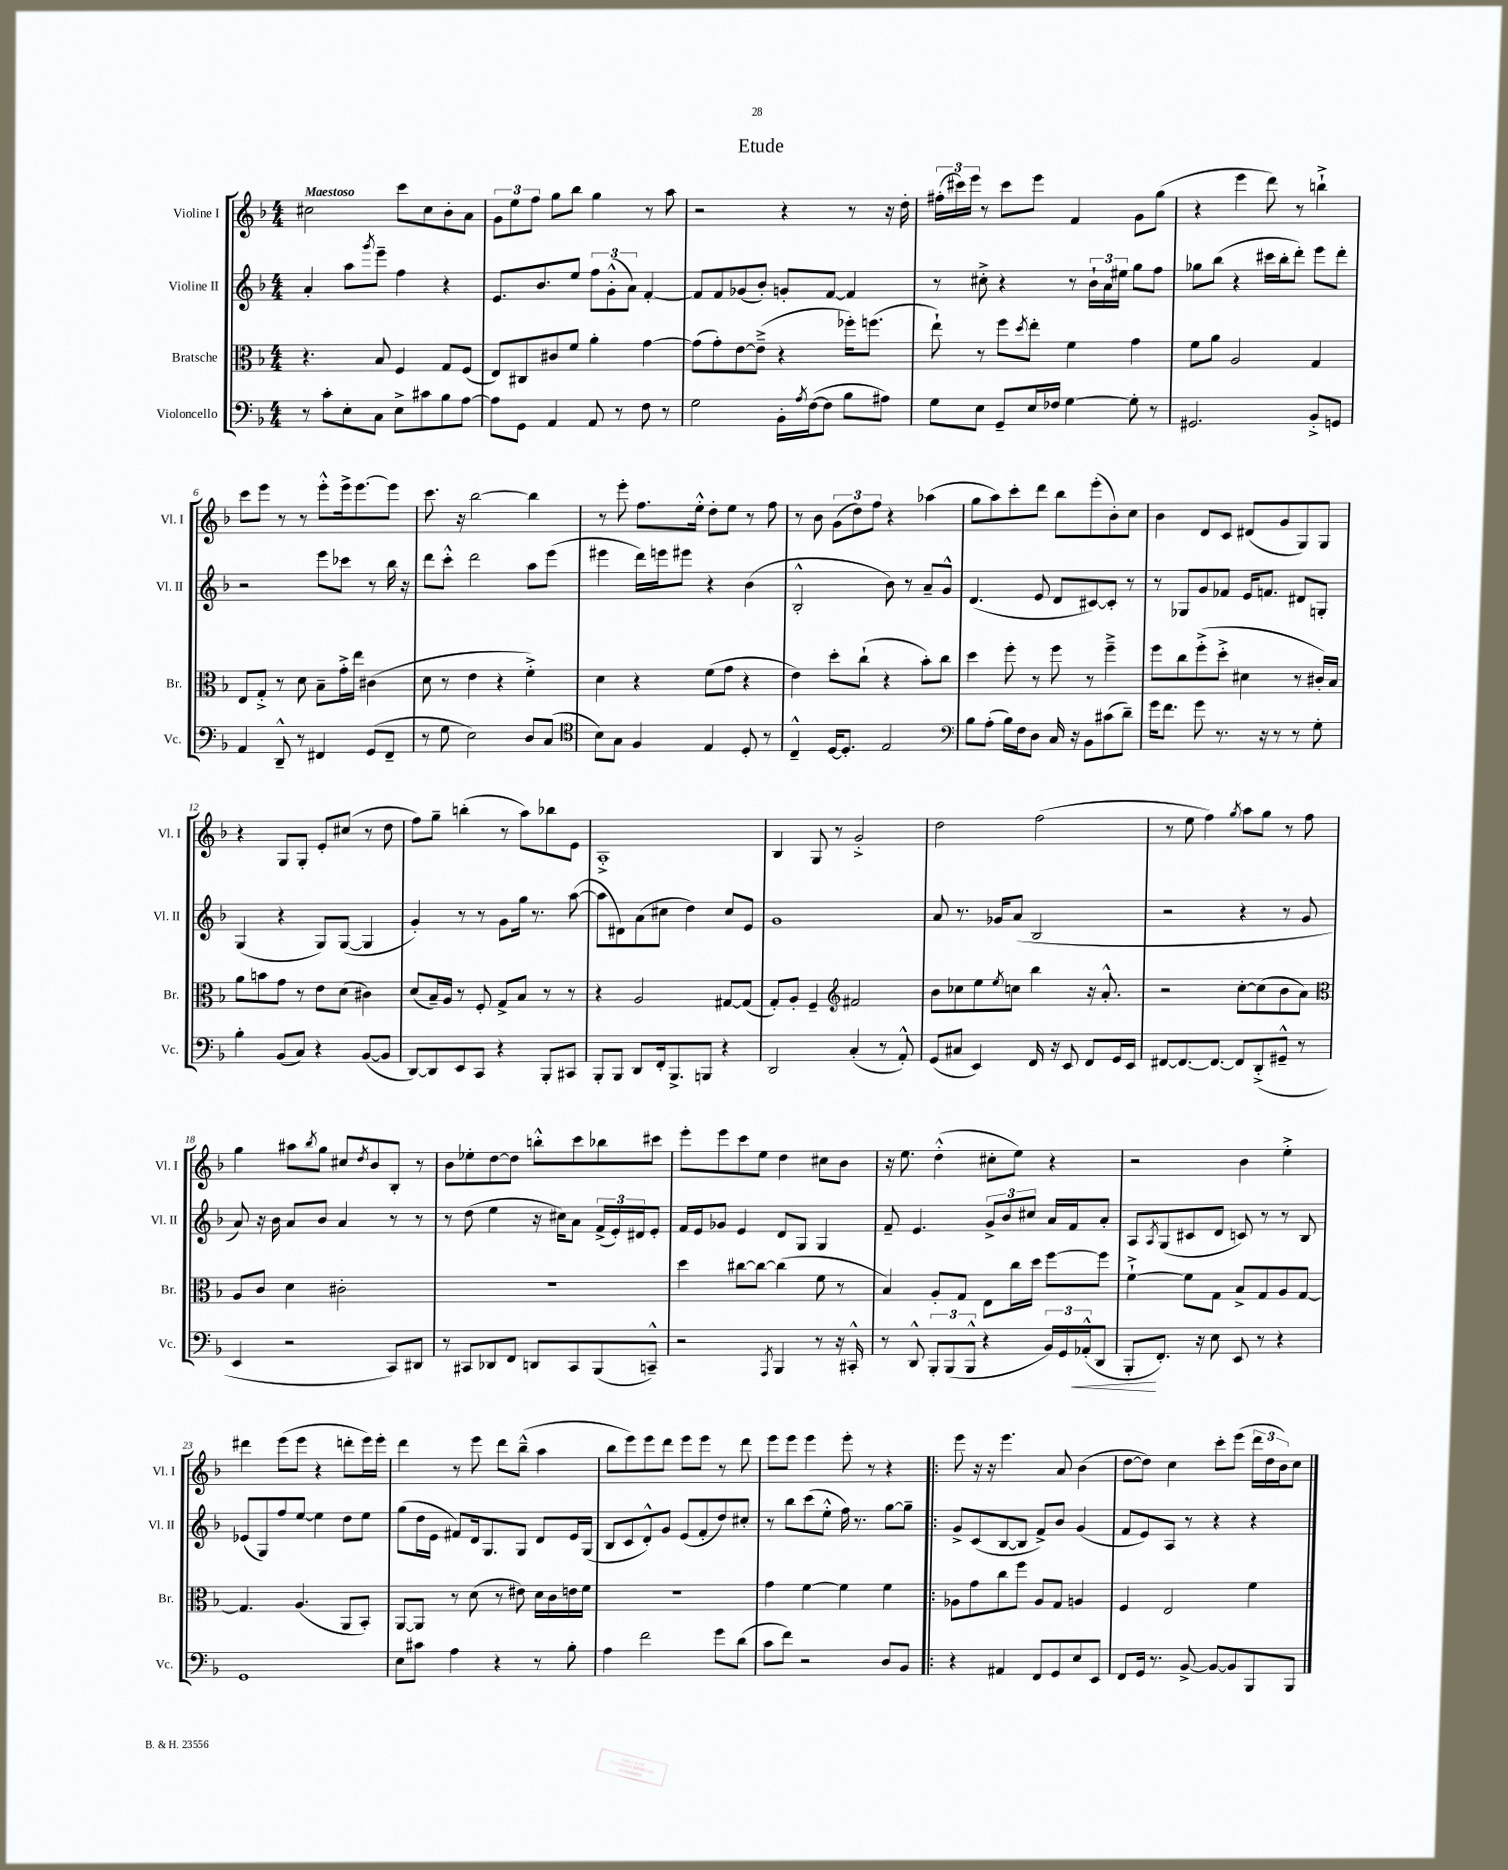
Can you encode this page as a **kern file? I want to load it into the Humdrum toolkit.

**kern	**kern	**kern	**kern
*staff4	*staff3	*staff2	*staff1
*clefF4	*clefC3	*clefG2	*clefG2
*k[b-]	*k[b-]	*k[b-]	*k[b-]
*M4/4	*M4/4	*M4/4	*M4/4
8r	4.r	4a'	2cc#
8c'	.	.	.
8E'	.	8aa	.
.	.	8qggg	.
8C	8B-	8eee~	.
8E^	4F	4ff	8ccc
8c#	.	.	8cc#
8B-	8G	4r	8b-'
[8A	(8F	.	8a
=	=	=	=
8A]	8E)	8.e	12g
.	.	.	12ee
8GG	8C#	.	.
.	.	.	12ff
.	.	8.b-	.
4AA	8c#	.	8gg
.	8f	8ee	8bb-
8AA	4a'	12ff	4gg
.	.	(12g'^^	.
8r	.	.	.
.	.	12a)	.
8F	[4g	[4f'	8r
8r	.	.	8aa
=	=	=	=
2G	(8g]	8f]	2r
.	8g')	8f	.
.	[8e	(8g-	.
.	(8e~^]	8b-')	.
16BB-'	4r	8g'	4r
8qA	.	.	.
([16F	.	.	.
8F]	.	[8f	.
8B-	16ff-')	4f]	8r
.	(8.ff	.	.
8A#)	.	.	16r
.	.	.	16dd'
=	=	=	=
8G	8ee`)	8r	(24ff#'
.	.	.	24ccc#)
.	.	.	24eee
8E	8r	8cc#'^	8r
8GG~	8ff	4r	8ccc#
.	8qdd	.	.
16E	8ee'	.	8eee
16F-	.	.	.
[4G	4f	8r	4f
.	.	24b-`	.
.	.	24a	.
.	.	24ee#	.
8G']	4g	8gg	8g
8r	.	8ff	(8gg
=	=	=	=
2.GG#	8f	8gg-	4r
.	8a	(8bb-	.
.	2A	4r	4eee
.	.	16ccc#	8ddd)
.	.	16bb-'	.
.	.	8ddd')	8r
8BB-'^	4G	8eee	4bb`^
8GG	.	8ddd'	.
=	=	=	=
4AA	8E	2r	8ccc
.	8G'^	.	8eee
8DD~^^	8r	.	8r
8r	8d	.	8r
4FF#	8B-~	8eee	8eee'^^
.	16g'^	8ccc-	16eee^
.	16ee	.	[8.eee
(8GG	(4c#	8r	.
8FF#~	.	16bb-	8eee]
.	.	16r	.
=	=	=	=
8r	8d	8ddd	8.ccc
8G	8r	8ccc'^^	.
.	.	.	16r
2E)	4e	2ddd	[2bb-
.	4r	.	.
8D	4f'^)	8aa	4bb-]
(8C	.	(8eee	.
=	=	=	=
*clefC4	*	*	*
8B-)	4d	4eee#	8r
8G	.	.	8eee'
4F	4r	16ddd)	8.ff
.	.	16eee	.
.	.	8eee#	.
.	.	.	16ee'^^
4E	(8f	4r	8dd'
.	8g	.	8ee
8D'	4r	(4b-	8r
8r	.	.	8ff
=	=	=	=
4C~^^	4e)	2B-'^^	8r
.	.	.	8b-
[16D	8dd'	.	(12g
8.D']	.	.	.
.	.	.	12dd)
.	(8cc`	.	.
.	.	.	12ff
2E	4r	8b-)	4r
.	.	8r	.
.	8b-')	8a~	(4aa-
.	8cc	8g^^	.
=	=	=	=
*clefF4	*	*	*
8B-	4dd	(4.d	8gg
(8A'	.	.	8aa)
16B-)	8ff'	.	8ccc'
16F	.	.	.
8D	8r	8e	8ddd
16C	8ff	8d	8bb-
16r	.	.	.
8BB-	8r	[8c#)	(8eee'
(8c#	4ff~^	8c#']	8b-')
8d~)	.	8r	8cc
=	=	=	=
16g	8ff	8r	4b-
8.f	.	.	.
.	8cc	8G-	.
8g	(8ff'^	8g	8d
8.r	8dd'^	8f-	8c
.	4d#	16e	(8d#
16r	.	8.f	.
8r	.	.	8g
8r	8r	8d#	8G)
8G'	16c#')	8G'	8G
.	16B-	.	.
=	=	=	=
4B-'	8a	(4G	4r
.	8b	.	.
(8BB-	8g	4r	8G
8C)	8r	.	8G'
4r	8e	8G)	8e'
.	(8d	([8G	(8cc#
([8BB-	4c#)	4G]	8r
8BB-]	.	.	8dd
=	=	=	=
[8DD)	(8d	4g')	8ff)
8DD]	16B-~)	.	8gg~
.	16A	.	.
8EE	8r	8r	(4bb'
8CC	8F'	8r	.
4r	8G^	8g	8r
.	8B-	16gg	8aa)
.	.	8.r	.
8BBB-'	8r	.	8bb-
8CC#	8r	([8aa	8e
=	=	=	=
8BBB-'	4r	8aa]	1A'^
8BBB-	.	8d#)	.
8DD	2A	(8a	.
16FF'	.	8cc#	.
8.BBB-^	.	.	.
.	.	4dd)	.
8BBB	.	.	.
4r	[8G#	8cc#	.
.	(8G#]	8e	.
=	=	=	=
2DD	8G')	1g	4B-
.	8A'	.	.
.	4F~	.	8G
.	.	.	8r
*	*clefG2	*	*
(4C'	2f#	.	2g'^
8r	.	.	.
8AA'^^)	.	.	.
=	=	=	=
(8GG	8b-	8a	2dd
8C#	8cc-	8.r	.
4EE)	8ee	.	.
.	.	16g-	.
.	8qee	.	.
.	8cc	(8a	.
16FF	4bb-	2B-	(2ff
16r	.	.	.
8EE	.	.	.
8FF	16r	.	.
.	8.a'^^	.	.
16GG	.	.	.
16EE	.	.	.
=	=	=	=
[8FF#	2r	2r	8r
8.FF#_	.	.	8ee
.	.	.	4ff)
8.FF#_	.	.	.
.	.	.	8qgg
8FF#]	[8cc'	4r	8aa
(8DD'^	(8cc]	.	8gg
8GG#~^^	8b-	8r	8r
8r	8a)	8g	8ff
=	=	=	=
*	*clefC3	*	*
4EE	8A	8a)	4gg
.	8c	16r	.
.	.	16b-	.
2r	4d	8a	8aa#
.	.	.	8qbb-
.	.	8b-	8gg
.	2c#'	4a	8cc#
.	.	.	8qdd
.	.	.	8b-
8CC)	.	8r	8B-'
8DD#	.	8r	8r
=	=	=	=
8r	1r	8r	8b-
8CC#	.	(8dd	8ee-'
8DD-	.	4ee	[8dd
8FF	.	.	8dd]
8DD	.	16r	8bb'^^
.	.	16cc#)	.
8CC#	.	8a	8ccc
(8BBB-	.	(24f^	8bb-
.	.	24e')	.
.	.	24d#	.
8CC~^^)	.	8e'	8ccc#
=	=	=	=
2r	4dd	16f	8eee'
.	.	16e	.
.	.	8g-	8eee
.	[8cc#	4e	8ccc
.	8cc#_	.	8ee
8qAAA	.	.	.
4BBB-	(4cc#]	8d	4dd
.	.	8G	.
8r	8f	4G	8cc#
16r	8r	.	8b-
16CC#'^^	.	.	.
=	=	=	=
8r	4B-)	8f~	16r
.	.	.	8.ee
8DD^^	.	4.e	.
12BBB-'	8A'	.	(4dd'^^
(12BBB-	.	.	.
.	8G	.	.
12BBB-^^	.	.	.
4r	8E	12g^	8cc#'
.	.	12b-	.
.	16cc	.	8ee)
.	.	12cc#	.
.	16dd	.	.
24BB-)	[8ff	16a	4r
24GG	.	.	.
.	.	16f	.
(24AA-'^^	.	.	.
8DD	8ff]	8a'	.
=	=	=	=
8BBB-'	[4f`^	8A	2r
.	.	8qA	.
8.FF')	.	(8G	.
.	8f]	8c#	.
16r	.	.	.
8E	8G	8d	.
8EE	8B-^	8c)	4b-
8r	8G	8r	.
4r	8A	8r	4ee'^
.	[8G	8B-	.
=	=	=	=
1GG	4.G]	(8e-	4ddd#
.	.	8G)	.
.	.	8ff	(8eee
.	(4.A	[8ee	8eee
.	.	4ee]	4r
.	8AA	8dd	8ddd'
.	8BB-')	8ee	16eee)
.	.	.	16eee'
=	=	=	=
8E	[8AA	(8gg	4ddd
8c#	8AA]	16dd	.
.	.	16e	.
4A	8r	8f#)	8r
.	(8d	16d	8eee
.	.	8.G	.
4r	8r	.	8ddd
.	8e#)	8G	(8bb-~^^
8r	16d	8d	4aa
.	16c	.	.
8B-'	16e	16e	.
.	16f	(16G	.
=	=	=	=
4A	1r	8B-	8bb-
.	.	8c	8eee)
2f	.	8d'^^)	8eee
.	.	8g	8ddd
.	.	(8e	8eee
.	.	8f'	8eee
8g	.	8dd)	8r
(8d	.	8cc#'	8ddd
=	=	=	=
8c	4g	8r	8eee
8f)	.	8bb-	8eee
2r	[4f	(8ccc	4eee
.	.	8ee'^^	.
.	4f]	16ff)	8eee'
.	.	8.r	.
.	.	.	8r
8D	4f	[8gg	4r
8BB-	.	8gg~]	.
=!|:	=!|:	=!|:	=!|:
4r	8A-	8g^	8eee
.	8g	(8c	16r
.	.	.	16r
4AA#	8cc	[8B-	4.eee
.	8ff	8B-]	.
8FF	8A-	8f^)	.
8GG	8G	8b-	8a
8E	4A	(4g	(4b-
8EE	.	.	.
=	=	=	=
8FF	4F	8f	[8dd
16GG	.	8e)	8dd])
8.r	.	.	.
.	2E	8A	4cc
[8BB-^	.	8r	.
8BB-_	.	4r	8ccc'
8BB-]	.	.	(8eee
8BBB-	4f	4r	24ddd
.	.	.	24dd
.	.	.	24b-)
8BBB-	.	.	8cc
==	==	==	==
*-	*-	*-	*-
